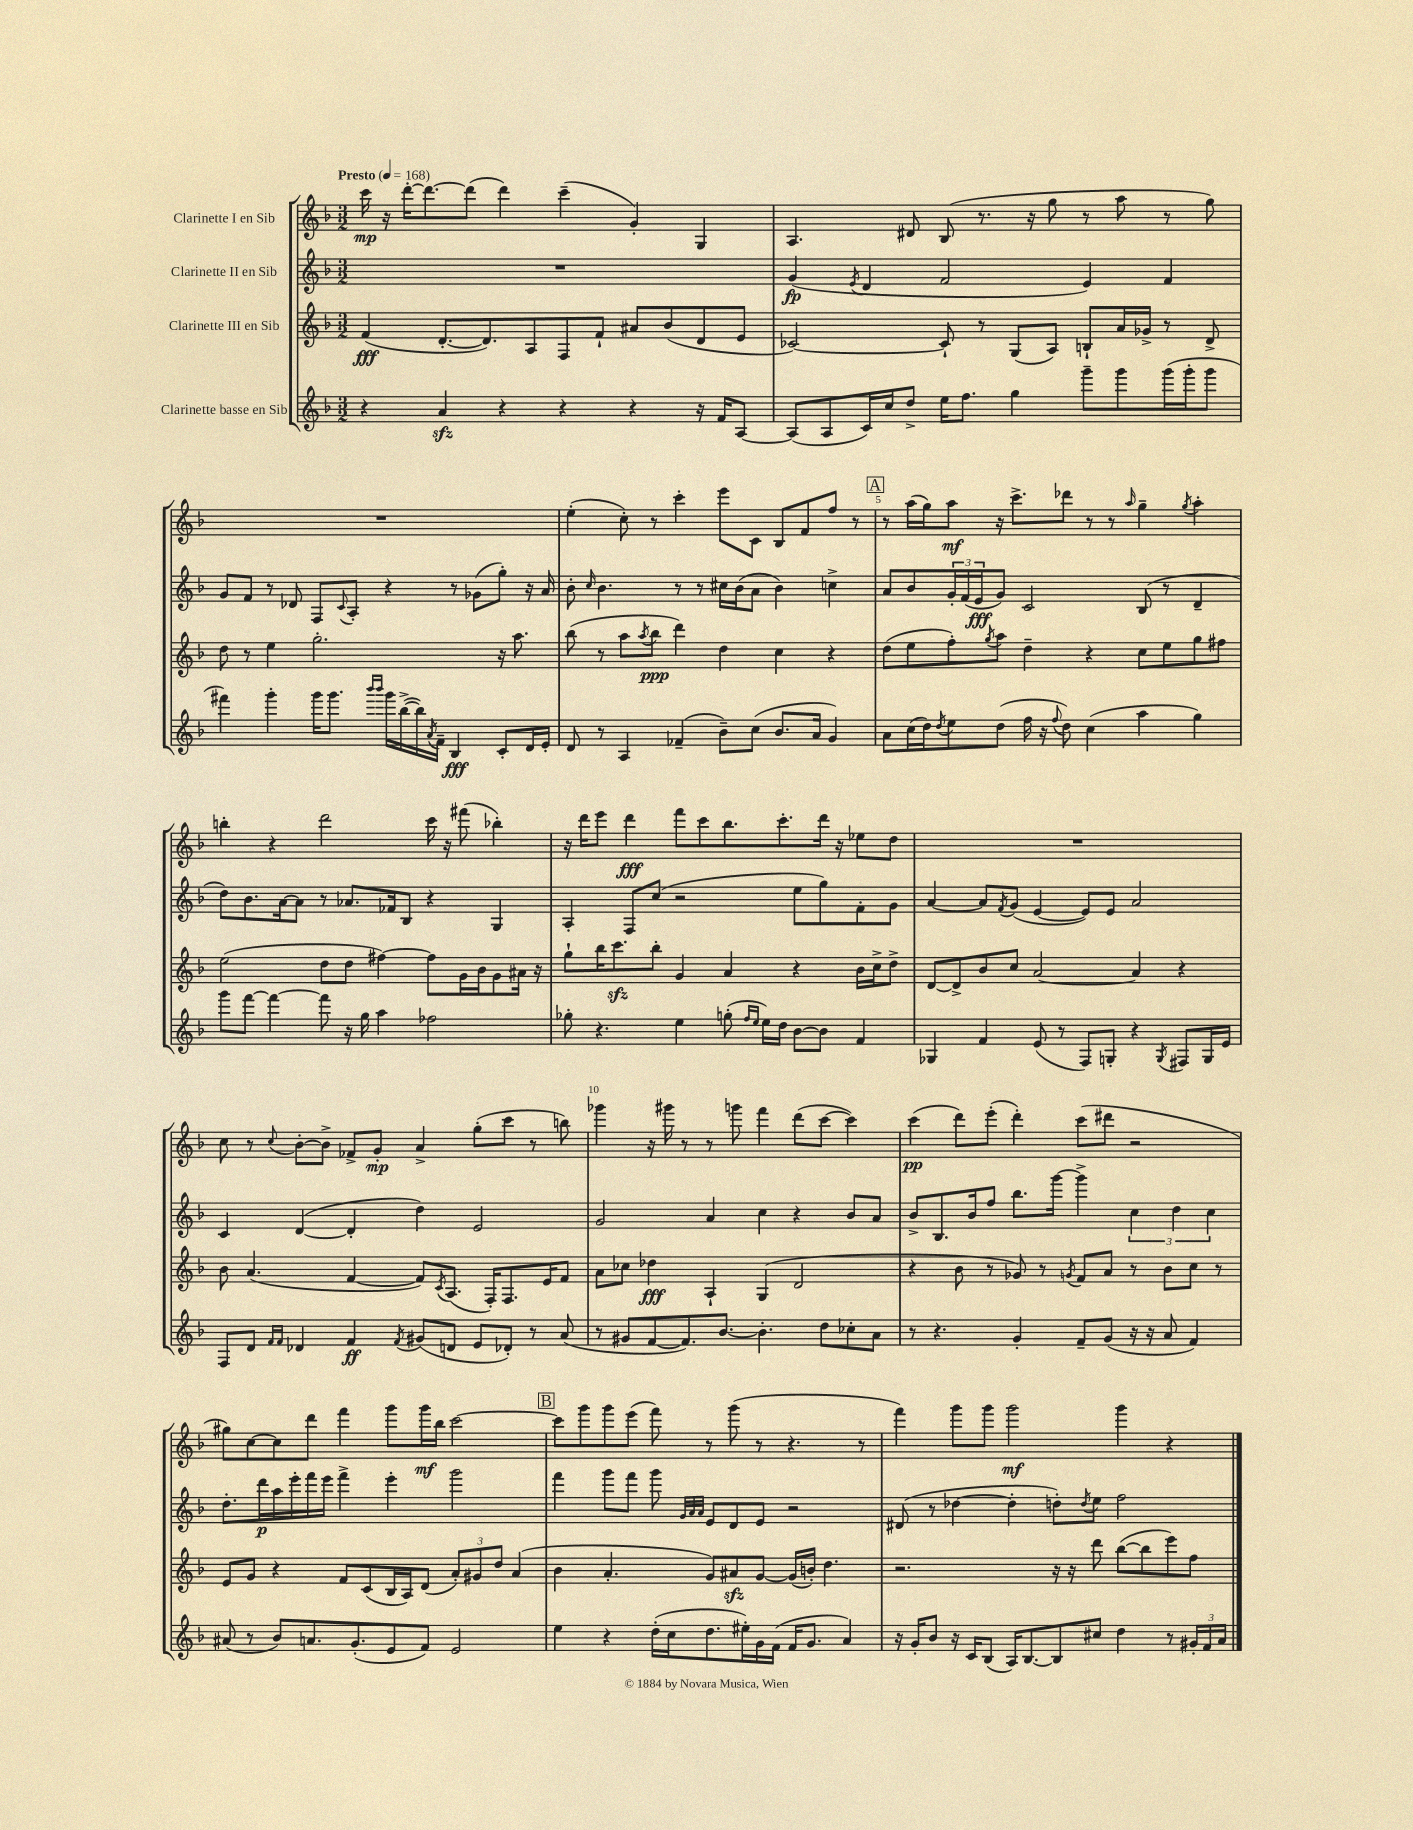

**kern	**dynam	**kern	**dynam	**kern	**dynam	**kern	**dynam
*part4	*part4	*part3	*part3	*part2	*part2	*part1	*part1
*staff4	*staff4	*staff3	*staff3	*staff2	*staff2	*staff1	*staff1
*I"Clarinette basse en Sib	*	*I"Clarinette III en Sib	*	*I"Clarinette II en Sib	*	*I"Clarinette I en Sib	*
*clefG2	*	*clefG2	*	*clefG2	*	*clefG2	*
*k[b-]	*	*k[b-]	*	*k[b-]	*	*k[b-]	*
*M3/2	*	*M3/2	*	*M3/2	*	*M3/2	*
*MM168	*	*MM168	*	*MM168	*	*MM168	*
=1	=1	=1	=1	=1	=1	=1	=1
!	!	!	!	!	!	!LO:TX:a:B:t=Presto	!
4r	.	(4f/	fff	1.r	.	16ccc\	mp
.	.	.	.	.	.	16r	.
.	.	.	.	.	.	[16ddd'\KL	.
.	.	.	.	.	.	8.ddd\_	.
4azz/	.	[8.d'/L	.	.	.	.	.
.	.	.	.	.	.	(8ddd\J]	.
.	.	8.d/])	.	.	.	.	.
4r	.	.	.	.	.	4ddd\)	.
.	.	8A/	.	.	.	.	.
4r	.	8F/	.	.	.	(4ccc~\	.
.	.	8f`/J	.	.	.	.	.
4r	.	8a#X/L	.	.	.	4g'/)	.
.	.	(8b-/	.	.	.	.	.
16r	.	8d/	.	.	.	4G/	.
16f/KL	.	.	.	.	.	.	.
[8A/J	.	8e/J	.	.	.	.	.
=2	=2	=2	=2	=2	=2	=2	=2
(8A/L]	.	[2c-X/)	.	(4g/	fp	4.A/	.
8A/	.	.	.	.	.	.	.
.	.	.	.	8qe/	.	.	.
16c/L)	.	.	.	4d/	.	.	.
16cc/J	.	.	.	.	.	.	.
8dd^/J	.	.	.	.	.	8d#X/	.
16ee\KL	.	8c-`/]	.	2f/	.	(8B-/	.
8.ff\J	.	.	.	.	.	.	.
.	.	8r	.	.	.	8.r	.
4gg\	.	(8G/L	.	.	.	.	.
.	.	.	.	.	.	16r	.
.	.	8A/J)	.	.	.	8gg\	.
8ggg~\L	.	8Bn`/L	.	4e/)	.	8r	.
8ggg\	.	16a/L	.	.	.	8aa\	.
.	.	16g-X^/JJ	.	.	.	.	.
(16ggg\L	.	8r	.	4f/	.	8r	.
16ggg'\J	.	.	.	.	.	.	.
8ggg\J	.	8d^/	.	.	.	8gg\)	.
!!LO:LB:g=z
=3	=3	=3	=3	=3	=3	=3	=3
4fff#X\)	.	8dd\	.	8g/L	.	1.r	.
.	.	8r	.	8f/J	.	.	.
4ggg'\	.	4ee\	.	8r	.	.	.
.	.	.	.	8d-X/	.	.	.
16ggg\KL	.	2.gg'\	.	8F/L	.	.	.
8.ggg\J	.	.	.	.	.	.	.
.	.	.	.	8qqc/	.	.	.
.	.	.	.	8A'/J	.	.	.
16qqbbb-/LL	.	.	.	.	.	.	.
16qqbbb-/JJ	.	.	.	.	.	.	.
16ggg\LL	.	.	.	4r	.	.	.
([16bb-^\	.	.	.	.	.	.	.
16bb-\])	.	.	.	.	.	.	.
8qa/	.	.	.	.	.	.	.
16f~\JJ	.	.	.	.	.	.	.
4B-/	fff	.	.	8r	.	.	.
.	.	.	.	(8g-X\L	.	.	.
8c'/L	.	16r	.	8gg'\J)	.	.	.
.	.	8.aa\	.	.	.	.	.
16d/L	.	.	.	16r	.	.	.
16e'/JJ	.	.	.	16a/	.	.	.
=4	=4	=4	=4	=4	=4	=4	=4
8d/	.	(8bb-\	.	8b-'\	.	(4ee'\	.
.	.	.	.	16qqcc/	.	.	.
8r	.	8r	.	4.b-\	.	.	.
4A/	.	8aa\L	.	.	.	8cc'\)	.
.	.	8qaa/	.	.	.	.	.
.	.	8bb-\J	ppp	.	.	8r	.
(4f-X~/	.	4ddd\)	.	8r	.	4ccc'\	.
.	.	.	.	8r	.	.	.
8b-~\L)	.	4dd\	.	16cc#X\LL	.	8eee\L	.
.	.	.	.	(16b-\J	.	.	.
(8cc\J	.	.	.	8a\J	.	8c\J	.
8.b-/L	.	4cc\	.	4b-\)	.	8B-/L	.
.	.	.	.	.	.	8f/	.
16a/Jk	.	.	.	.	.	.	.
4g/)	.	4r	.	4ccn^\	.	8ff/J	.
.	.	.	.	.	.	8r	.
!!LO:REH:place=s1:t=A
=5	=5	=5	=5	=5	=5	=5	=5
8a\L	.	(8dd\L	.	8a/L	.	8r	.
(16cc\L	.	8ee\	.	8b-/	.	(16aa\LL	.
16dd\J)	.	.	.	.	.	16gg\J)	.
8qdd/	.	.	.	.	.	.	.
8ee\	.	8ff'\)	.	24g'/L	.	8aa\J	mf
.	.	.	.	(24f/	.	.	.
.	.	.	.	24e/J	fff	.	.
.	.	8qgg/	.	.	.	.	.
(8dd\J	.	8aa\J	.	8g/J)	.	16r	.
.	.	.	.	.	.	8.ccc^\L	.
16ff\	.	4dd~\	.	2c/	.	.	.
16r	.	.	.	.	.	.	.
8qqff/	.	.	.	.	.	.	.
8dd\)	.	.	.	.	.	8ddd-X\J	.
(4cc\	.	4r	.	.	.	8r	.
.	.	.	.	.	.	8r	.
.	.	.	.	.	.	16qqaa/	.
4aa\	.	8cc\L	.	(8B-/	.	4gg~\	.
.	.	8ee\	.	8r	.	.	.
.	.	.	.	.	.	8qgg/	.
4gg\)	.	8gg\	.	4d~/	.	4aa'\	.
.	.	8ff#X\J	.	.	.	.	.
!!LO:LB:g=z
=6	=6	=6	=6	=6	=6	=6	=6
8ggg\L	.	(2ee\	.	8dd\L)	.	4bbn'\	.
[8fff\J	.	.	.	8.b-\	.	.	.
4fff\_	.	.	.	.	.	4r	.
.	.	.	.	[16a\k	.	.	.
.	.	.	.	8a\J]	.	.	.
8fff\]	.	8dd\L	.	8r	.	2ddd\	.
16r	.	8dd\J	.	8.a-X/L	.	.	.
16gg\	.	.	.	.	.	.	.
4aa\	.	[4ff#X\)	.	.	.	.	.
.	.	.	.	16f-X/k	.	.	.
.	.	.	.	8B-/J	.	.	.
2ff-X\	.	8ff#\L]	.	4r	.	16ccc\	.
.	.	.	.	.	.	16r	.
.	.	16g\L	.	.	.	(8fff#X\	.
.	.	16b-\J	.	.	.	.	.
.	.	8g\	.	4G/	.	4bb-X'\)	.
.	.	16a#X\Jk	.	.	.	.	.
.	.	16r	.	.	.	.	.
=7	=7	=7	=7	=7	=7	=7	=7
8gg-X'\	.	8gg`\L	.	4A'/	.	16r	.
.	.	.	.	.	.	16ddd\KL	.
4.r	.	16bb-\K	.	.	.	8eee\J	.
.	.	8.ccczz\	.	.	.	.	.
.	.	.	.	8F/L	.	4ddd\	fff
.	.	8bb-'\J	.	(8cc/J	.	.	.
4ee\	.	4g/	.	2r	.	8fff\L	.
.	.	.	.	.	.	8ccc\	.
(8ggn'\	.	4a/	.	.	.	8.bb-\	.
16qqff/LL	.	.	.	.	.	.	.
16qqee/JJ	.	.	.	.	.	.	.
16ee\LL)	.	.	.	.	.	.	.
16dd\JJ	.	.	.	.	.	8.ccc'\	.
[8b-\L	.	4r	.	8ee\L	.	.	.
8b-\J]	.	.	.	8gg\)	.	16ddd\Jk	.
.	.	.	.	.	.	16r	.
4f/	.	16b-\LL	.	8f'\	.	8ee-X\L	.
.	.	16cc^\J	.	.	.	.	.
.	.	8dd^\J	.	8g\J	.	8dd\J	.
=8	=8	=8	=8	=8	=8	=8	=8
4G-X/	.	[8d/L	.	[4a/	.	1.r	.
.	.	8d^/]	.	.	.	.	.
4f/	.	8b-/	.	8a/L]	.	.	.
.	.	.	.	8qf/	.	.	.
.	.	8cc/J	.	(8g/J	.	.	.
(8e/	.	[2a/	.	[4e/	.	.	.
8r	.	.	.	.	.	.	.
8F/L)	.	.	.	8e/L])	.	.	.
8Gn'/J	.	.	.	8e/J	.	.	.
4r	.	4a/]	.	2a/	.	.	.
8qG/	.	.	.	.	.	.	.
8F#X/L	.	4r	.	.	.	.	.
16G/L	.	.	.	.	.	.	.
16e/JJ	.	.	.	.	.	.	.
!!LO:LB:g=z
=9	=9	=9	=9	=9	=9	=9	=9
8F/L	.	8b-\	.	4c/	.	8cc\	.
8d/J	.	(4.a/	.	.	.	8r	.
16qqf/LL	.	.	.	.	.	.	.
16qqf/JJ	.	.	.	.	.	8qqcc/	.
4d-X/	.	.	.	([4d/	.	[8b-'\L	.
.	.	.	.	.	.	8b-^\J]	.
4f/	ff	[4f/	.	4d'/]	.	8f-X^/L	.
.	.	.	.	.	.	8g'/J	mp
8qf/	.	.	.	.	.	.	.
(8g#X/L	.	8f/L])	.	4dd\)	.	4a^/	.
.	.	8qc/	.	.	.	.	.
8dn/J	.	(8.A/J	.	.	.	.	.
8e/L	.	.	.	2e/	.	(8gg'\L	.
.	.	16F'/KL)	.	.	.	.	.
8d-X'/J)	.	8.F/	.	.	.	8ccc\J	.
8r	.	.	.	.	.	8r	.
.	.	16e/K	.	.	.	.	.
(8a/	.	8f/J	.	.	.	8bbn\)	.
=10	=10	=10	=10	=10	=10	=10	=10
8r	.	8a\L	.	2g/	.	4ggg-X\	.
8g#X/L	.	8cc-X\J	.	.	.	.	.
[8f/	.	4dd-X\	fff	.	.	16r	.
.	.	.	.	.	.	16ggg#X\	.
8.f/])	.	.	.	.	.	8r	.
.	.	4A`/	.	4a/	.	8r	.
[8.b-/J	.	.	.	.	.	.	.
.	.	.	.	.	.	8gggn\	.
4.b-'\]	.	(4G/	.	4cc\	.	4fff\	.
.	.	2d/	.	4r	.	(8ddd\L	.
8dd\L	.	.	.	.	.	[8ccc\J	.
8cc-X'\	.	.	.	8b-/L	.	4ccc\])	.
8a\J	.	.	.	8a/J	.	.	.
=11	=11	=11	=11	=11	=11	=11	=11
8r	.	4r	.	8b-^/L	.	(4ccc\	pp
4.r	.	.	.	8.B-/	.	.	.
.	.	8b-\	.	.	.	8ddd\L)	.
.	.	.	.	16b-/k	.	.	.
.	.	8r	.	8ff/J	.	(8eee'\J	.
4g'/	.	8g-X/)	.	8.bb-\L	.	4ddd'\)	.
.	.	8r	.	.	.	.	.
.	.	.	.	[16ggg\Jk	.	.	.
.	.	8qgn/	.	.	.	.	.
8f~/L	.	8f/L	.	4ggg^\]	.	(8ccc\L	.
(8g/J	.	8a/J	.	.	.	8ddd#X\J	.
16r	.	8r	.	6cc\	.	2r	.
16r	.	.	.	.	.	.	.
8a/	.	8b-\L	.	.	.	.	.
.	.	.	.	6dd\	.	.	.
4f/)	.	8cc\J	.	.	.	.	.
.	.	.	.	6cc\	.	.	.
.	.	8r	.	.	.	.	.
!!LO:LB:g=z
=12	=12	=12	=12	=12	=12	=12	=12
(8a#X/	.	8e/L	.	8.dd'\L	.	8gg#X\L)	.
8r	.	8g/J	.	.	.	[8cc\	.
.	.	.	.	16ddd\L	p	.	.
8b-/L)	.	4r	.	16aa\	.	8cc\]	.
.	.	.	.	16eee'\	.	.	.
8.an/	.	.	.	16fff\	.	8ddd\J	.
.	.	.	.	16eee\JJ	.	.	.
.	.	8f/L	.	4fff^\	.	4fff\	.
(8.g'/	.	.	.	.	.	.	.
.	.	(8c/	.	.	.	.	.
8e/	.	16B-/L	.	4eee'\	.	8ggg\L	.
.	.	16A/J)	.	.	.	.	.
8f/J)	.	(8d/J	.	.	.	16ggg\L	mf
.	.	.	.	.	.	16bb-\JJ	.
2e/	.	12a'/L)	.	2ggg\	.	[2ccc\	.
.	.	12g#X/	.	.	.	.	.
.	.	12dd/J	.	.	.	.	.
.	.	(4a/	.	.	.	.	.
!!LO:REH:place=s1:t=B
=13	=13	=13	=13	=13	=13	=13	=13
4ee\	.	4b-\	.	4fff\	.	8ccc\L]	.
.	.	.	.	.	.	8ggg\	.
4r	.	4.a'/	.	8ggg\L	.	8ggg\	.
.	.	.	.	8fff\J	.	(8eee\J	.
(16dd'\LL	.	.	.	8ggg\	.	8fff\)	.
16cc\J	.	.	.	.	.	.	.
.	.	.	.	32qqg/LLL	.	.	.
.	.	.	.	32qqa/	.	.	.
.	.	.	.	32qqa/JJJ	.	.	.
8.dd\	.	8g/L)	.	8e/L	.	8r	.
.	.	8a#Xzz/	.	8d/	.	(8ggg\	.
16ee#X'\L)	.	.	.	.	.	.	.
16g\	.	[8g/J	.	8e/J	.	8r	.
(16f\JJ	.	.	.	.	.	.	.
16f/KL	.	(16g/LL]	.	2r	.	4.r	.
8.g/J	.	16bn'/JJ)	.	.	.	.	.
.	.	4.dd\	.	.	.	.	.
4a/)	.	.	.	.	.	.	.
.	.	.	.	.	.	8r	.
=14	=14	=14	=14	=14	=14	=14	=14
16r	.	2.r	.	(8d#X/	.	4fff\)	.
16g'/KL	.	.	.	.	.	.	.
8b-/J	.	.	.	8r	.	.	.
16r	.	.	.	[4dd-X\	.	8ggg\L	.
16c/KL	.	.	.	.	.	.	.
(8B-/J	.	.	.	.	.	8ggg\J	.
16A/KL)	.	.	.	4dd-'\]	.	2ggg\	mf
[8.B-/	.	.	.	.	.	.	.
8B-/]	.	16r	.	8ddn'\L)	.	.	.
.	.	16r	.	.	.	.	.
.	.	.	.	8qdd/	.	.	.
8cc#X/J	.	8ddd\	.	8ee\J	.	.	.
4dd\	.	([8bb-\L	.	2ff\	.	4ggg\	.
.	.	8bb-\]	.	.	.	.	.
8r	.	8eee\)	.	.	.	4r	.
24g#X'/LL	.	8ff\J	.	.	.	.	.
24f/	.	.	.	.	.	.	.
24a/JJ	.	.	.	.	.	.	.
==	==	==	==	==	==	==	==
*-	*-	*-	*-	*-	*-	*-	*-
